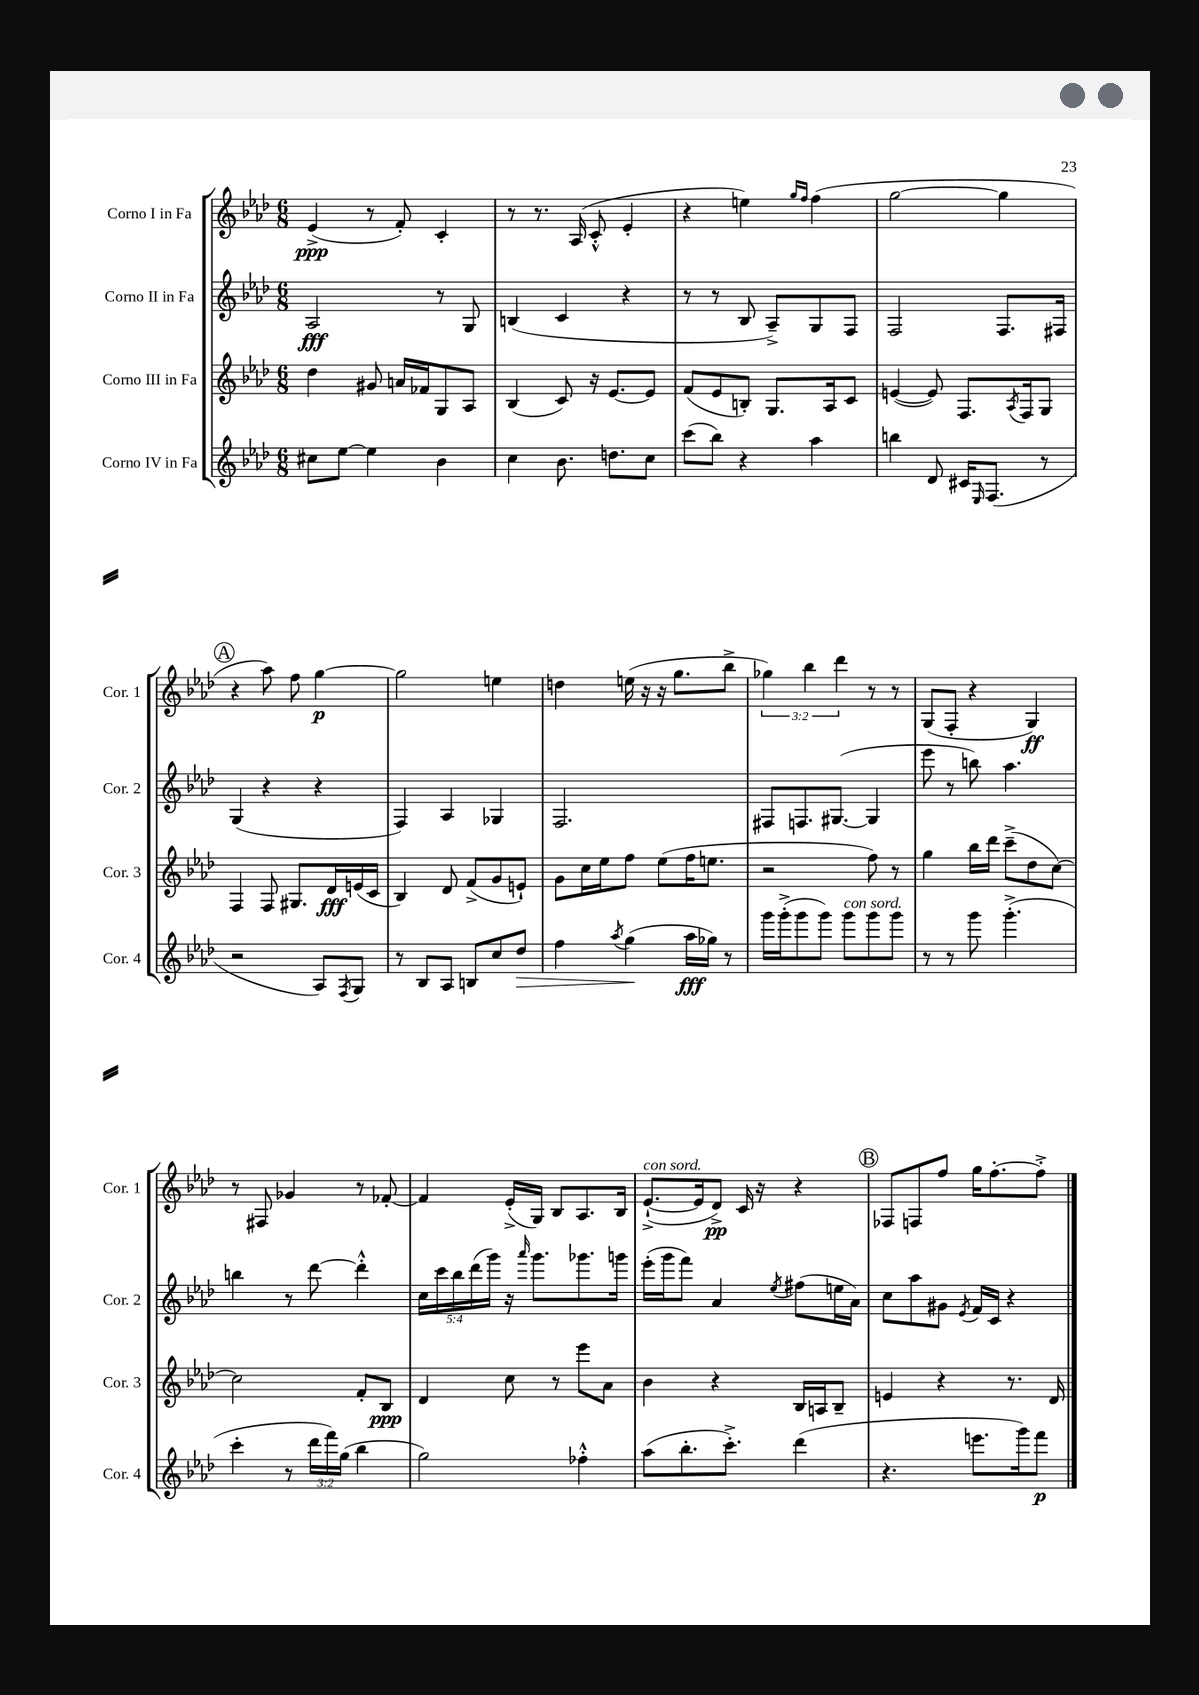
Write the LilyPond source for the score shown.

<<
\new StaffGroup <<
\new Staff = "s0" \with { instrumentName = "Corno I in Fa" shortInstrumentName = "Cor. 1" } {
    \clef treble \key aes \major \numericTimeSignature \time 6/8 \override Staff.TupletNumber.text = #tuplet-number::calc-fraction-text
    ees'4->\ppp( r8 f'8-.) c'4-. |
    r8 r8. aes16( c'8-.-^ ees'4-. |
    r4 e''4) \grace { g''16 f''16 } f''4( |
    g''2~ g''4 |
    \mark \markup { \circle "A" } r4 aes''8) f''8 g''4~\p |
    g''2 e''4 |
    d''4 e''16( r16 r16 g''8. bes''8-> |
    \tuplet 3/2 { ges''4) bes''4 des'''4 } r8 r8 |
    g8( f8-. r4 g4\ff) |
    r8 fis8 ges'4 r8 fes'8~-. |
    fes'4 ees'16-.->( g16) bes8 aes8. bes16 |
    ees'8.~-!->^\markup { \italic "con sord." }( ees'16 des'8->\pp) c'16 r16 r4 |
    \mark \markup { \circle "B" } fes8 f8 f''8 g''16 f''8.~-. f''8-.-> \bar "|." |
}
\new Staff = "s1" \with { instrumentName = "Corno II in Fa" shortInstrumentName = "Cor. 2" } {
    \clef treble \key aes \major \numericTimeSignature \time 6/8 \override Staff.TupletNumber.text = #tuplet-number::calc-fraction-text
    aes2\fff r8 g8 |
    b4( c'4 r4 |
    r8 r8 bes8 aes8--->) g8 f8 |
    f2 f8. fis16 |
    \mark \markup { \circle "A" } g4( r4 r4 |
    f4) aes4 ges4 |
    f2. |
    fis8 f8. gis8.~( gis4 |
    ees'''8 r8 b''8) aes''4. |
    b''4 r8 des'''8~ des'''4-.-^ |
    \tuplet 5/4 { c''16 c'''16 bes''16 des'''16( g'''16) } r16 \grace { aes'''16 } g'''8. ges'''8. g'''16 |
    ees'''16-.( g'''16 f'''8) aes'4 \acciaccatura { ees''8 } fis''8( e''16 aes'16) |
    \mark \markup { \circle "B" } c''8 aes''8 gis'8 \acciaccatura { ees'8 } f'16 c'16 r4 \bar "|." |
}
\new Staff = "s2" \with { instrumentName = "Corno III in Fa" shortInstrumentName = "Cor. 3" } {
    \clef treble \key aes \major \numericTimeSignature \time 6/8
    des''4 gis'8 a'16 fes'16 g8 aes8 |
    bes4( c'8) r16 ees'8.~ ees'8 |
    f'8( ees'8 b8-.) g8. aes16 c'8 |
    e'4~( e'8) f8. \acciaccatura { aes8 } f16 g8 |
    \mark \markup { \circle "A" } f4 f8 gis8. des'16\fff e'16( c'16 |
    bes4) des'8 f'8->( g'8 e'8-!) |
    g'8 c''16 ees''16 f''8 ees''8( f''16 e''8. |
    r2 f''8) r8 |
    g''4 bes''16 des'''16 c'''8--->( des''8 c''8~) |
    c''2 f'8-. bes8\ppp |
    des'4 c''8 r8 ees'''8 aes'8 |
    bes'4 r4 bes16 a16 bes8-- |
    \mark \markup { \circle "B" } e'4 r4 r8. des'16 \bar "|." |
}
\new Staff = "s3" \with { instrumentName = "Corno IV in Fa" shortInstrumentName = "Cor. 4" } {
    \clef treble \key aes \major \numericTimeSignature \time 6/8 \override Staff.TupletNumber.text = #tuplet-number::calc-fraction-text
    cis''8 ees''8~ ees''4 bes'4 |
    c''4 bes'8. d''8. c''8 |
    c'''8( bes''8) r4 aes''4 |
    b''4 des'8 cis'16 \grace { ees16 } f8.( r8 |
    \mark \markup { \circle "A" } r2 aes8) \acciaccatura { f8 } g8 |
    r8 bes8 aes8 b8 c''8 des''8\> |
    f''4 \acciaccatura { aes''8 } g''4\!( aes''16\fff ges''16) r8 |
    g'''16 g'''16-.->( g'''8 g'''8) g'''8^\markup { \italic "con sord." } g'''8 g'''8 |
    r8 r8 g'''8 g'''4.-.->( |
    c'''4-. r8 \tuplet 3/2 { des'''16 f'''16) g''16( } bes''4 |
    g''2) fes''4-.-^ |
    aes''8( bes''8.-. c'''8.-.->) des'''4( |
    \mark \markup { \circle "B" } r4. e'''8. g'''16) f'''8\p \bar "|." |
}
>>
>>
\layout { \context { \Score \remove "Bar_number_engraver" } }
